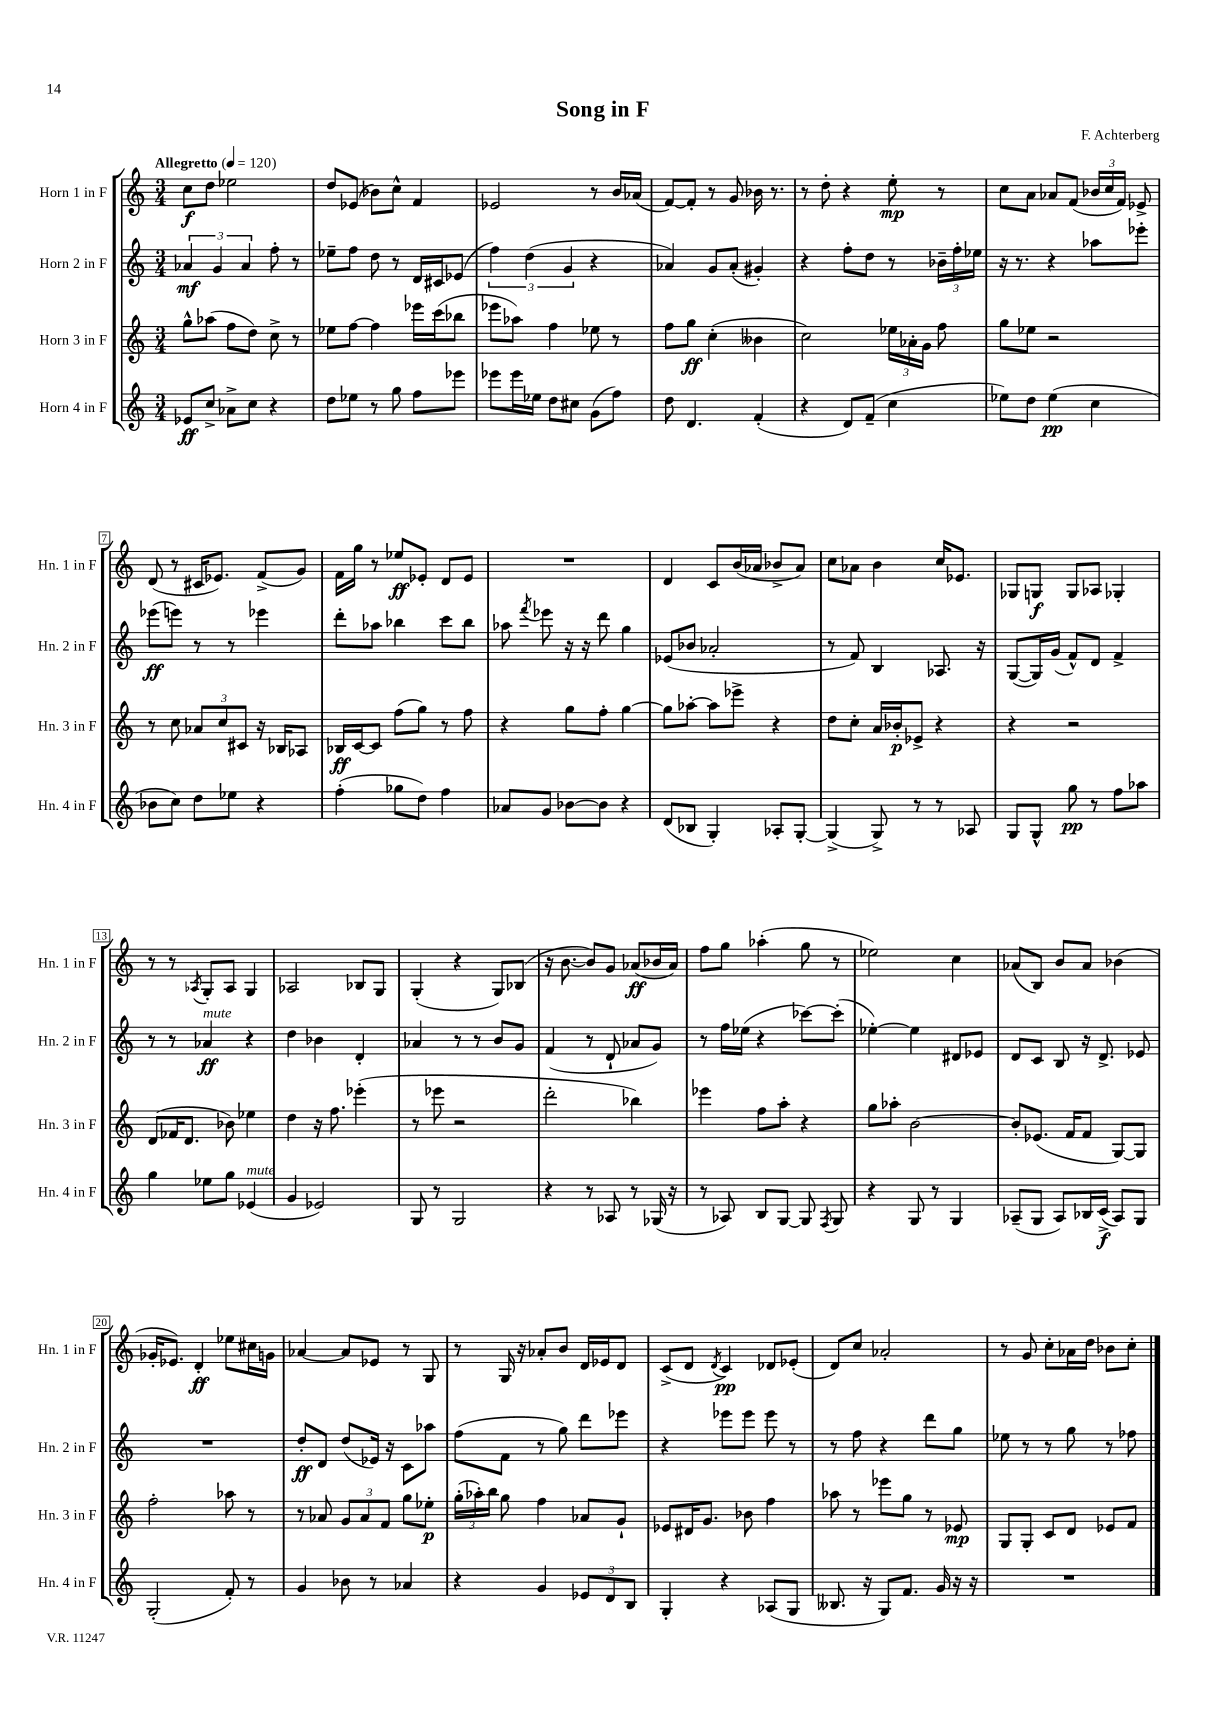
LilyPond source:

\header { title = "Song in F" composer = "F. Achterberg" }
<<
\new StaffGroup <<
\new Staff = "s0" \with { instrumentName = "Horn 1 in F" shortInstrumentName = "Hn. 1 in F" } {
    \clef treble \key c \major \numericTimeSignature \time 3/4 \tempo "Allegretto" 4 = 120
    \autoBeamOff c''8[\f d''8] ees''2 |
    d''8[ ees'8]( bes'8[) c''8]-^ f'4 |
    ees'2 r8 b'16[ aes'16]( |
    f'8[~) f'8]-. r8 g'8 bes'16 r8. |
    r8 d''8-. r4 e''8-.\mp r8 |
    c''8[ a'8] aes'8[ f'8]( \tuplet 3/2 { bes'16[ c''16 f'16]) } ees'8-> |
    d'8( r8 cis'16[ ees'8.]) f'8[->( g'8]) |
    f'16[ g''16] r8 ees''8[\ff ees'8]-. d'8[ ees'8] |
    R2. |
    d'4 c'8[ b'16( aes'16] bes'8[-> aes'8]) |
    c''8[ aes'8] b'4 c''16[ ees'8.] |
    ges8[ g8]\f g8[ aes8] ges4-. |
    r8 r8 \acciaccatura { aes8 } g8[-. aes8] g4 |
    aes2 bes8[ g8] |
    g4-.( r4 g8[) bes8]( |
    r16 b'8.~ b'8[) g'8] aes'8[\ff( bes'16 aes'16]) |
    f''8[ g''8] aes''4-.( g''8 r8 |
    ees''2) c''4 |
    aes'8[( b8]) b'8[ aes'8] bes'4( |
    ges'16[-. ees'8.]) d'4-.\ff ees''8[ cis''16 g'16] |
    aes'4~ aes'8[ ees'8] r8 g8 |
    r8 g16 r16 aes'8[-. b'8] d'16[ ees'16 d'8] |
    c'8[->( d'8] \acciaccatura { d'8 } c'4\pp) des'8[ ees'8]-.( |
    d'8[) c''8] aes'2-. |
    r8 g'8 c''8[-. aes'16 d''16] bes'8[ c''8]-. \bar "|." |
}
\new Staff = "s1" \with { instrumentName = "Horn 2 in F" shortInstrumentName = "Hn. 2 in F" } {
    \clef treble \key c \major \numericTimeSignature \time 3/4
    \autoBeamOff \tuplet 3/2 { aes'4\mf g'4 aes'4 } f''8-. r8 |
    ees''8[-- f''8] d''8 r8 d'16[ cis'16 ees'8]( |
    \tuplet 3/2 { f''4) d''4( g'4 } r4 |
    aes'4) g'8[ aes'8]-.( gis'4-.) |
    r4 f''8[-. d''8] r8 \tuplet 3/2 { bes'16[-- f''16-. ees''16] } |
    r16 r8. r4 aes''8[ ees'''8]-. |
    ees'''8[\ff( e'''8]) r8 r8 ees'''4 |
    d'''8[-. aes''8] bes''4 c'''8[ bes''8] |
    aes''8 \acciaccatura { f'''8 } ees'''8 r16 r16 d'''8 g''4 |
    ees'8[( bes'8] aes'2-. |
    r8 f'8) b4 aes8. r16 |
    g8[~( g16) g'16]( f'8[-^) d'8] f'4-> |
    r8 r8 aes'4\ff^\markup { \italic "mute" } r4 |
    d''4 bes'4 d'4-. |
    aes'4 r8 r8 b'8[ g'8] |
    f'4( r8 d'8-! aes'8[ g'8]) |
    r8 f''16[ ees''16]( r4 ces'''8[~) ces'''8]-.( |
    ees''4~-.) ees''4 dis'8[ ees'8] |
    d'8[ c'8] b8 r16 d'8.-> ees'8 |
    R2. |
    d''8[-.\ff d'8] d''8[( ees'16]) r16 c'8[ aes''8] |
    f''8[( f'8] r8 g''8) d'''8[ ees'''8] |
    r4 ees'''8[ ees'''8] ees'''8 r8 |
    r8 f''8 r4 d'''8[ g''8] |
    ees''8 r8 r8 g''8 r8 fes''8 \bar "|." |
}
\new Staff = "s2" \with { instrumentName = "Horn 3 in F" shortInstrumentName = "Hn. 3 in F" } {
    \clef treble \key c \major \numericTimeSignature \time 3/4
    \autoBeamOff g''8[-^ aes''8]( f''8[ d''8]) c''8-> r8 |
    ees''8[ f''8]~ f''4 ees'''16[ c'''16( bes''8] |
    ees'''8[ aes''8]) f''4 ees''8 r8 |
    f''8[ g''8]\ff c''4-.( beses'4 |
    c''2) \tuplet 3/2 { ees''16[ aes'16-. g'16] } f''8 |
    g''8[ ees''8] r2 |
    r8 c''8 \tuplet 3/2 { aes'8[ c''8 cis'8] } r16 bes16[ aes8] |
    bes16[\ff c'16~ c'8] f''8[( g''8]) r8 f''8 |
    r4 g''8[ f''8]-. g''4~ |
    g''8[ aes''8]~-. aes''8[ ees'''8]-> r4 |
    d''8[ c''8]-. a'16[ bes'16-.\p ees'8]-> r4 |
    r4 r2 |
    d'8[( fes'16 d'8.] bes'8) ees''4 |
    d''4 r16 f''8. ees'''4-.( |
    r8 ees'''8 r2 |
    d'''2-. bes''4) |
    ees'''4 f''8[ a''8]-. r4 |
    g''8[ aes''8]-. b'2~ |
    b'8[-. ees'8.]( f'16[ f'8] g8[~) g8] |
    f''2-. aes''8 r8 |
    r8 aes'8 \tuplet 3/2 { g'8[ aes'8 f'8] } g''8[ ees''8]-.\p |
    \tuplet 3/2 { g''16[-.( aes''16-.) b''16] } g''8 f''4 aes'8[ g'8]-! |
    ees'8[ dis'16 g'8.] bes'8 f''4 |
    aes''8 r8 ees'''8[ g''8] r8 ees'8\mp |
    g8[ g8]-. c'8[ d'8] ees'8[ f'8] \bar "|." |
}
\new Staff = "s3" \with { instrumentName = "Horn 4 in F" shortInstrumentName = "Hn. 4 in F" } {
    \clef treble \key c \major \numericTimeSignature \time 3/4
    \autoBeamOff ees'8[\ff c''8]-> aes'8[-> c''8] r4 |
    d''8[ ees''8] r8 g''8 f''8[ ees'''8] |
    ees'''8[ ees'''16 ees''16] d''8[ cis''8] g'8[( f''8]) |
    d''8 d'4. f'4-.( |
    r4 d'8[) f'8]--( c''4 |
    ees''8[) d''8] ees''4\pp( c''4 |
    bes'8[ c''8]) d''8[ ees''8] r4 |
    f''4-.( ges''8[ d''8]) f''4 |
    aes'8[ g'8] bes'8[~ bes'8] r4 |
    d'8[( bes8] g4-.) aes8[-. g8]~-. |
    g4->( g8->) r8 r8 aes8 |
    g8[ g8]-^ g''8\pp r8 f''8[ aes''8] |
    g''4 ees''8[ g''8] ees'4^\markup { \italic "mute" }( |
    g'4 ees'2) |
    g8 r8 g2 |
    r4 r8 aes8 r8 ges16( r16 |
    r8 aes8) b8[ g8]~ g8 \acciaccatura { f8 } g8 |
    r4 g8 r8 g4 |
    aes8[--( g8] aes8[) bes16 c'16]->\f( aes8[) g8] |
    g2-.( f'8-.) r8 |
    g'4 bes'8 r8 aes'4 |
    r4 g'4 \tuplet 3/2 { ees'8[ d'8 b8] } |
    g4-. r4 aes8[( g8] |
    beses8. r16 g8[) f'8.] g'16 r16 r16 |
    R2. \bar "|." |
}
>>
>>
\layout { \context { \Score \override BarNumber.stencil = #(make-stencil-boxer 0.1 0.3 ly:text-interface::print) } }
